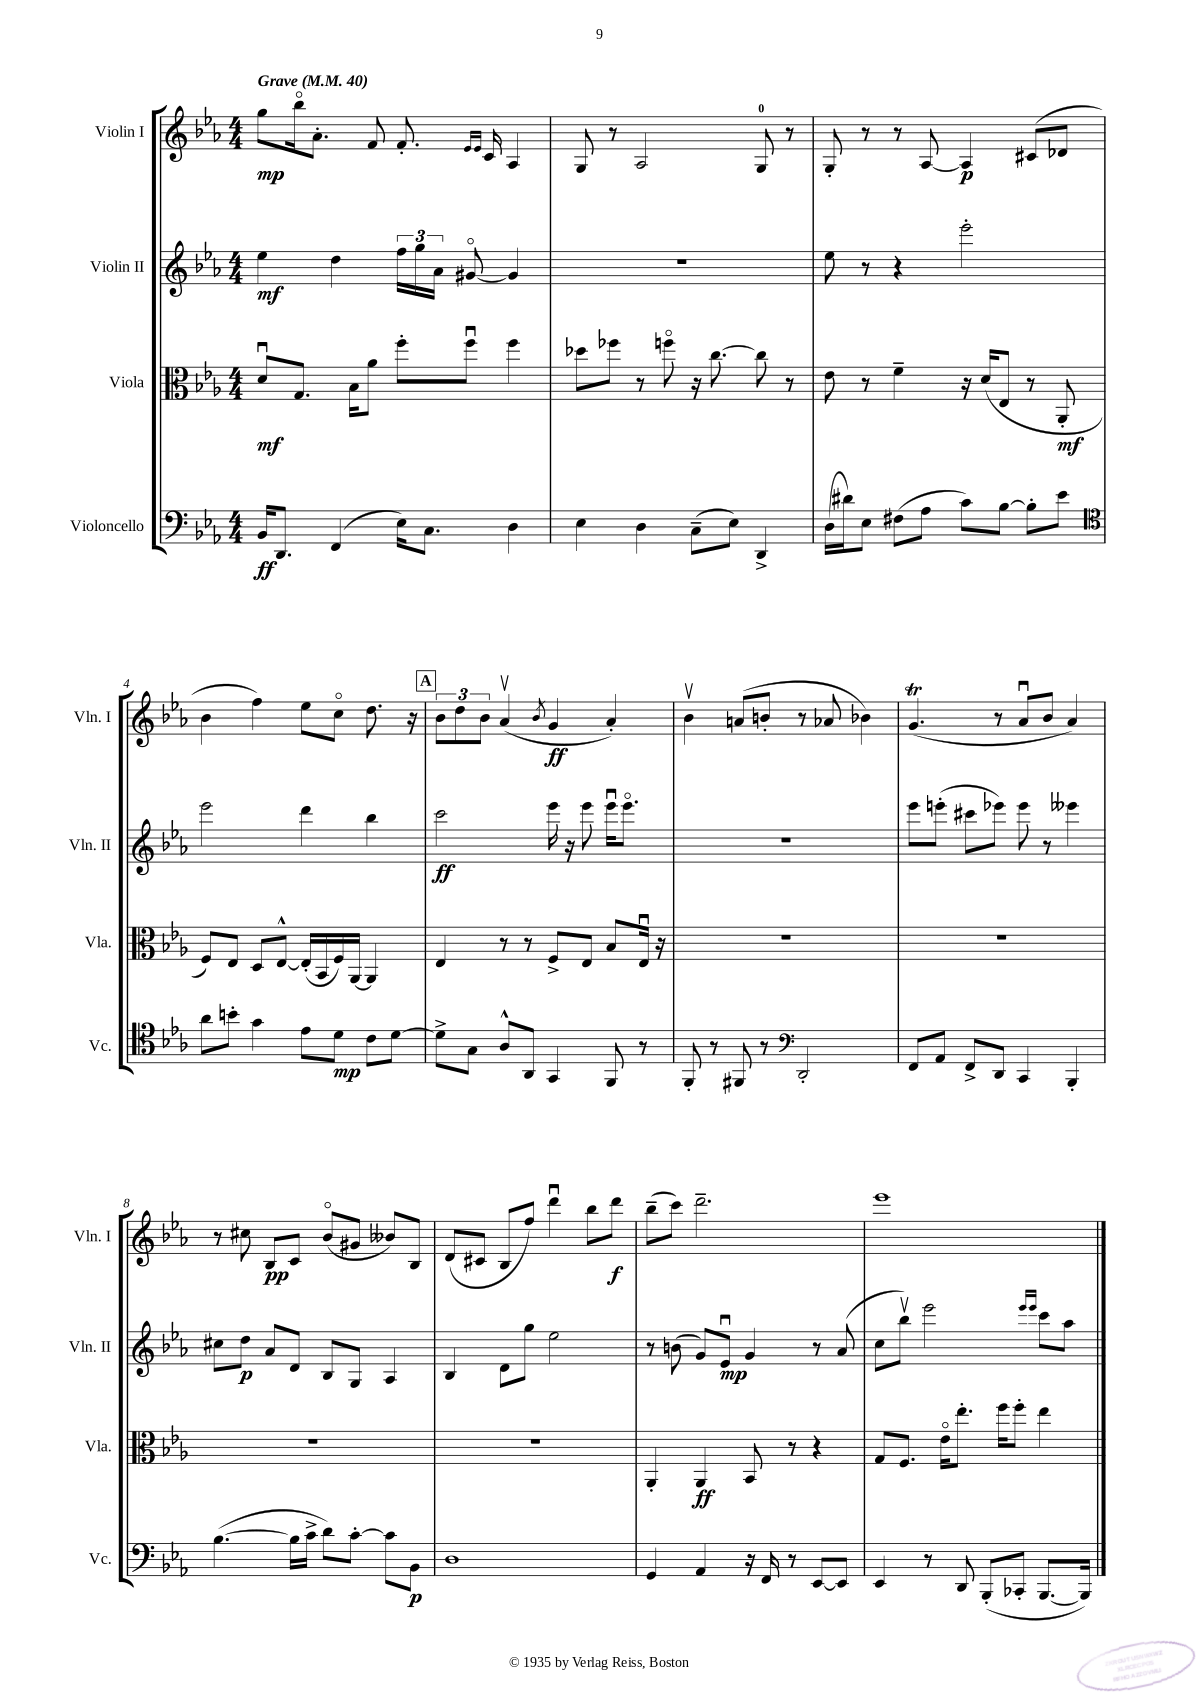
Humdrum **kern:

**kern	**kern	**kern	**kern
*staff4	*staff3	*staff2	*staff1
*clefF4	*clefC3	*clefG2	*clefG2
*k[b-e-a-]	*k[b-e-a-]	*k[b-e-a-]	*k[b-e-a-]
*M4/4	*M4/4	*M4/4	*M4/4
*MM40	*MM40	*MM40	*MM40
16BB-	8du	4ee-	8gg
8.DD	.	.	.
.	8.G	.	16bb-o
.	.	.	8.a-'
(4FF	.	4dd	.
.	16B-	.	.
.	8a-	.	8f
16E-)	8ff'	24ff	8.f'
.	.	24gg	.
8.C	.	.	.
.	.	24a-	.
.	8ffu	[8g#o	.
.	.	.	16qqe-
.	.	.	16qqe-
.	.	.	16c
4D	4ff	4g#]	4A-
=	=	=	=
4E-	8dd-	1r	8G
.	8ff-	.	8r
4D	8r	.	2A-
.	8ffo	.	.
(8C~	16r	.	.
.	[8.cc	.	.
8E-)	.	.	.
4DD^	8cc]	.	8G
.	8r	.	8r
=	=	=	=
(16D	8e-	8ee-	8G'
16d#)	.	.	.
8E-	8r	8r	8r
(8F#	4f~	4r	8r
8A-	.	.	[8A-
8c)	16r	2eee-'	4A-]
.	(16d	.	.
[8B-	8E-	.	.
8B-']	8r	.	(8c#
8e-	8AA-'	.	8d-
=	=	=	=
*clefC4	*	*	*
8a-	8F)	2eee-	4b-
8b'	8E-	.	.
4g	8D	.	4ff)
.	[8E-^^	.	.
8e-	(16E-']	4ddd	8ee-
.	16BB-	.	.
8d	16F)	.	8cco
.	[16AA-	.	.
8c	4AA-]	4bb-	8.dd
[8d	.	.	.
.	.	.	16r
=	=	=	=
8d^]	4E-	2ccc	12b-
.	.	.	12dd
8G	.	.	.
.	.	.	12b-
8A-^^	8r	.	(4a-v
8AA-	8r	.	.
.	.	.	8qb-
4GG	8F^	16eee-	4g
.	.	16r	.
.	8E-	8eee-	.
8FF	8B-	16eee-u	4a-')
.	.	8.eee-o	.
8r	16E-u	.	.
.	16r	.	.
=	=	=	=
8FF'	1r	1r	4b-v
8r	.	.	.
8FF#	.	.	(8a
8r	.	.	8b'
*clefF4	*	*	*
2DD'	.	.	8r
.	.	.	8a-
.	.	.	4b-)
=	=	=	=
8FF	1r	8eee-	(4.g
8AA-	.	(8eee'	.
8FF^	.	8ccc#	.
8DD	.	8eee-)	8r
4CC	.	8eee-	8a-u
.	.	8r	8b-
4BBB-'	.	4eee--	4a-)
=	=	=	=
([4.B-	1r	8cc#	8r
.	.	8dd	8cc#
.	.	8a-	8B-
16B-]	.	8d	8c
16c^	.	.	.
8d)	.	8B-	(8b-o
[8c'	.	8G	8g#
8c]	.	4A-	8b--)
8BB-	.	.	8B-
=	=	=	=
1D	1r	4B-	(8d
.	.	.	8c#
.	.	8d	8B-
.	.	8gg	8ff)
.	.	2ee-	4dddu
.	.	.	8bb-
.	.	.	8ddd
=	=	=	=
4GG	4AA-'	8r	(8bb-~
.	.	(8b	8ccc)
4AA-	4AA-	8g)	2.ddd~
.	.	8e-u	.
16r	8BB-	4g	.
16FF	.	.	.
8r	8r	.	.
[8EE-	4r	8r	.
8EE-]	.	(8a-	.
=	=	=	=
4EE-	8G	8cc	1eee-
.	8.F	8bb-v)	.
8r	.	2eee-	.
.	16e-o	.	.
8DD	8.ee-'	.	.
(8BBB-'	.	.	.
.	16ff	.	.
8CC-'	8ff'	.	.
.	.	16qqeee-	.
.	.	16qqeee-	.
[8.BBB-	4ee-	8ccc	.
.	.	8aa-	.
16BBB-])	.	.	.
==	==	==	==
*-	*-	*-	*-
